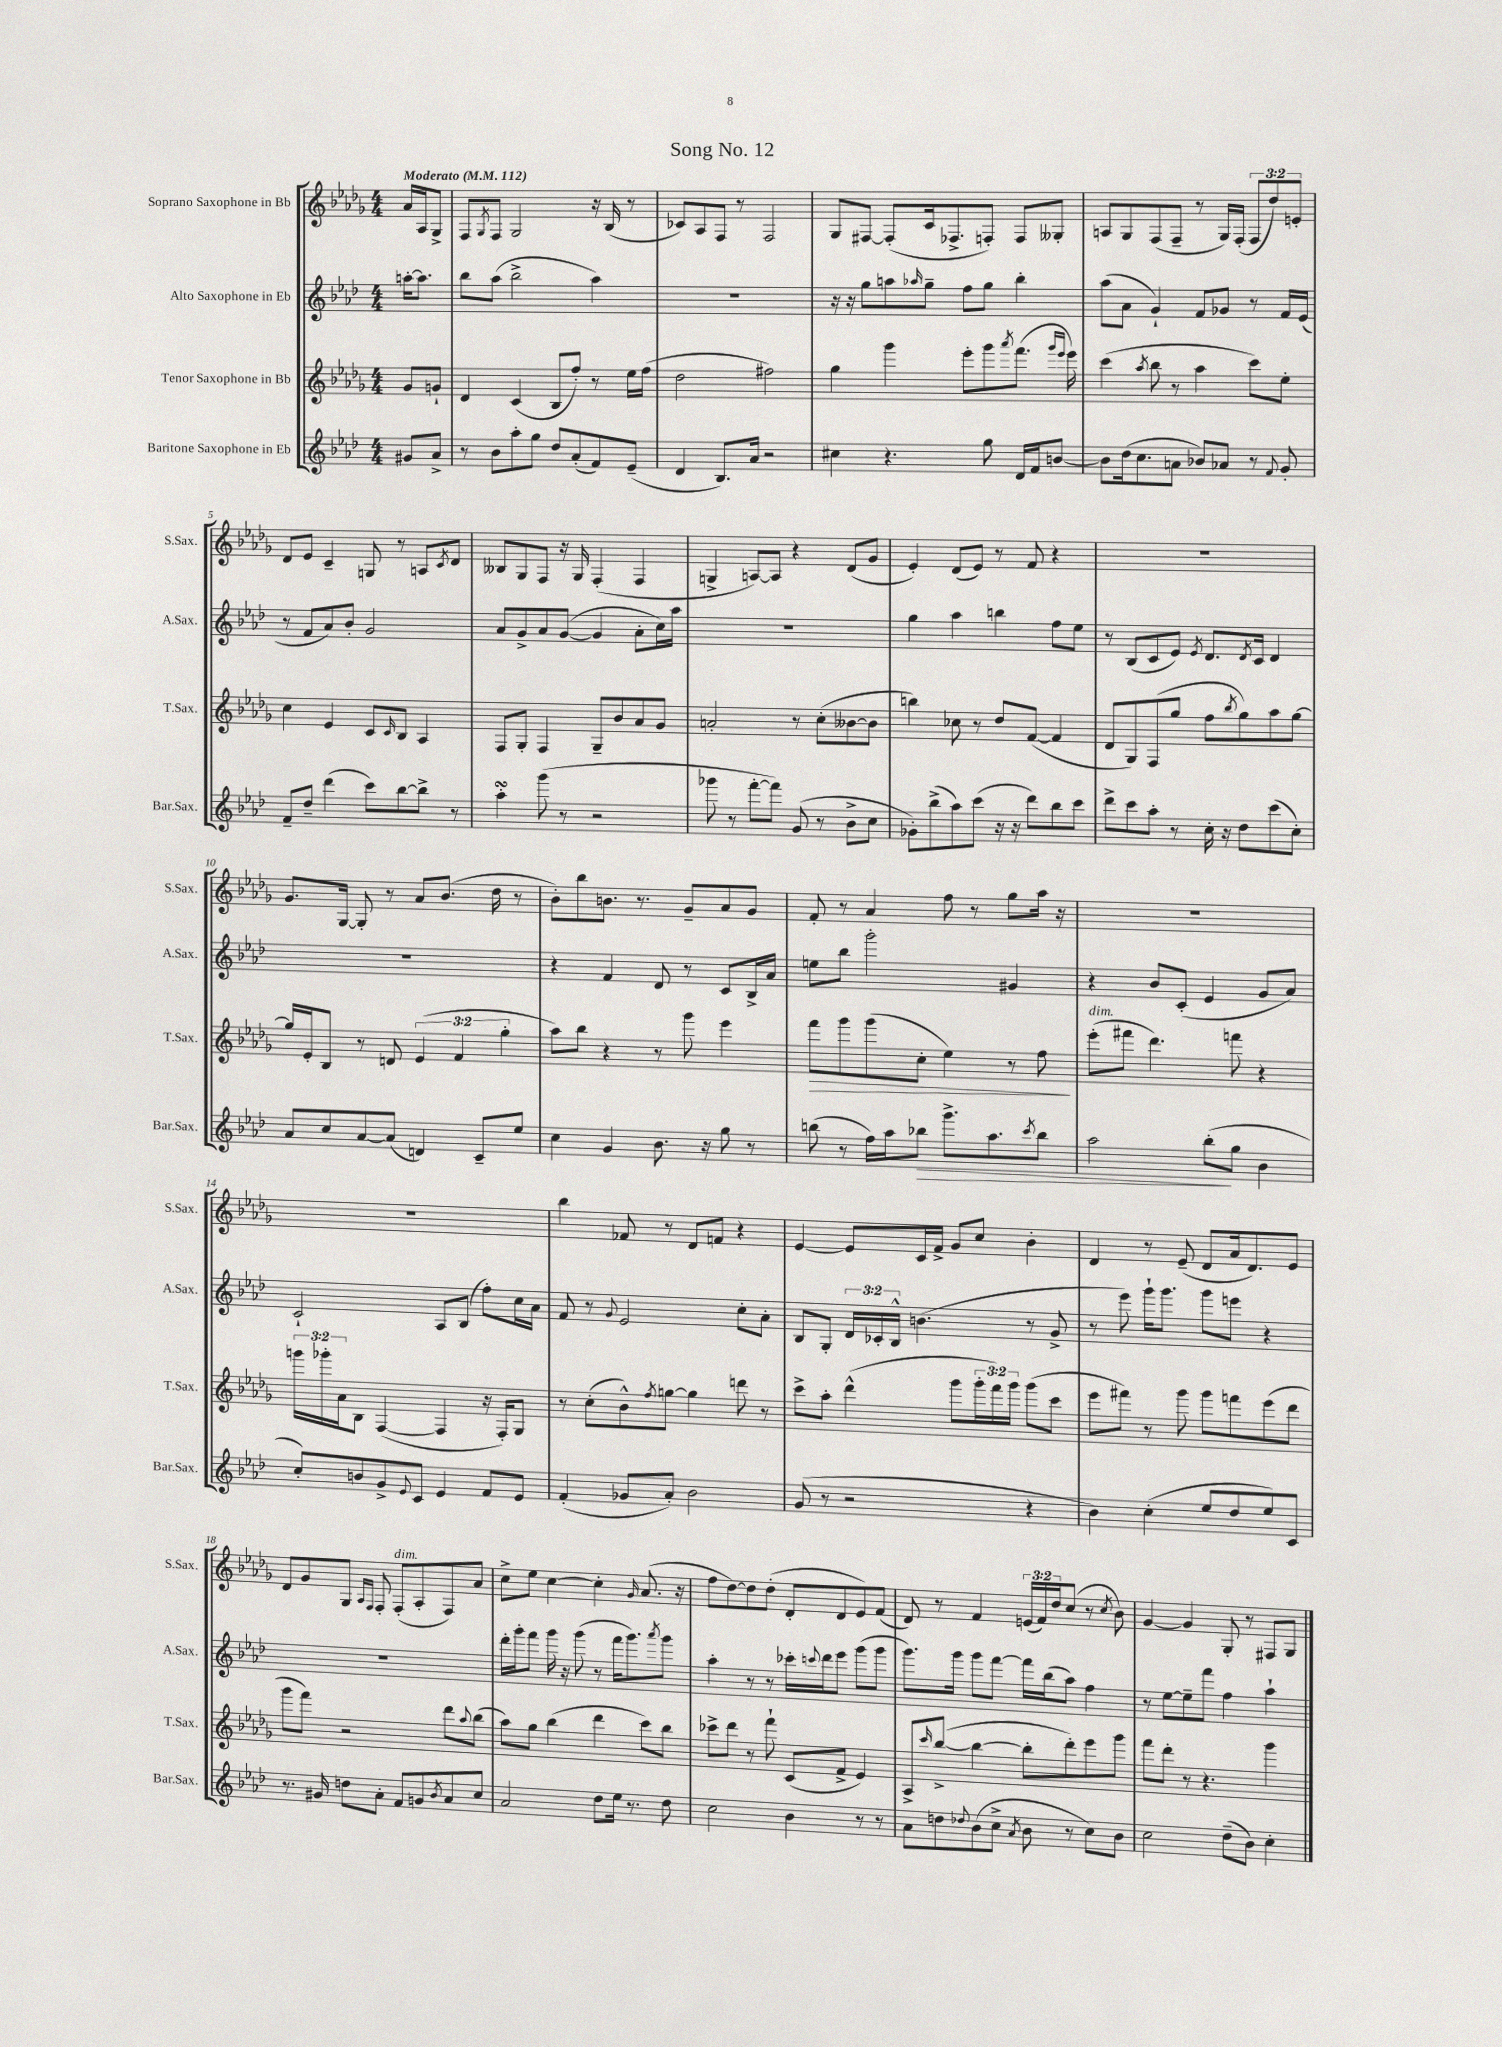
\header { title = "Song No. 12" }
<<
\new StaffGroup <<
\new Staff = "s0" \with { instrumentName = "Soprano Saxophone in Bb" shortInstrumentName = "S.Sax." } {
    \clef treble \key des \major \numericTimeSignature \time 4/4 \override Staff.TupletNumber.text = #tuplet-number::calc-fraction-text \partial 4 \tempo "Moderato" 4 = 112
    aes'16 aes16 ges8-> |
    f8 \acciaccatura { ges8 } f8 ges2 r16 bes16( r8 |
    ces'8) aes8 f8 r8 f2 |
    ges8 fis8~ fis8-.( c'16 fes8.-> f8-.) f8 geses8-. |
    a8 ges8 f8( f8-- r8 ges16) f16-.( \tuplet 3/2 { f8 des''8) e'8-. } |
    des'8 ees'8 c'4-- g8 r8 a8 \acciaccatura { c'8 } des'8 |
    beses8 ges8 f8 r16 ges16 f4-.( f4 |
    g4-> a8~) a8 r4 des'8( ges'8 |
    ees'4-.) des'8( ees'8) r8 f'8 r4 |
    R1 |
    ges'8. ges16~ ges8-. r8 aes'8 bes'8.( des''16 r8 |
    bes'8-.) bes''8 b'8. r8. ges'8-- aes'8 ges'8 |
    f'8-. r8 aes'4 f''8 r8 ges''8 aes''16 r16 |
    R1 |
    R1 |
    bes''4 fes'8 r8 des'8 f'8 r4 |
    ees'4~ ees'8 c'16 f'16-> ges'8 c''8 bes'4-. |
    des'4 r8 ees'8--( des'8 aes'16 des'8.) ees'8 |
    des'8 ges'8 ges8 \grace { aes16 f16 } f8-. f8-.^\markup { \italic "dim." }( aes8-. f8) aes'8 |
    c''8-> ees''8 c''4~ c''4-. \grace { ges'16 } aes'8.( r16 |
    f''8 des''8~) des''8 des''8-.( des'8-. des'8 ees'8) f'8( |
    des'8) r8 f'4 \tuplet 3/2 { e'16( f'16) des''16 } c''8( r8 \acciaccatura { c''8 } bes'8) |
    ges'4~ ges'4 ges8-. r8 fis8 ges8 \bar "|." |
}
\new Staff = "s1" \with { instrumentName = "Alto Saxophone in Eb" shortInstrumentName = "A.Sax." } {
    \clef treble \key aes \major \numericTimeSignature \time 4/4 \override Staff.TupletNumber.text = #tuplet-number::calc-fraction-text \partial 4
    a''16~-. a''8. |
    bes''8 aes''8( bes''2-> aes''4) |
    R1 |
    r16 r16 g''8 a''8 \grace { aes''16 } g''8-- f''8 g''8 bes''4-. |
    aes''8( aes'8 g'4-!) f'8 ges'8 r8 f'16 ees'16( |
    r8 f'8 aes'8) bes'8-. g'2 |
    aes'8 g'8-> aes'8 g'8~( g'4 aes'8-. c''16) aes''16 |
    R1 |
    g''4 aes''4 b''4 f''8 ees''8 |
    r8 bes8( c'8 ees'8) \acciaccatura { ees'8 } des'8. \acciaccatura { des'8 } c'16 des'4 |
    R1 |
    r4 f'4 des'8 r8 c'8 bes16-> aes'16 |
    e''8 bes''8 g'''2-. gis'4 |
    r4 bes'8 c'8-.( ees'4 g'8 aes'8) |
    c'2-! aes8 bes8( f''8-.) c''16 aes'16 |
    f'8 r8 \appoggiatura { g'8 } ees'2 c''8-. aes'8-. |
    bes8 g8-. \tuplet 3/2 { des'16 ces'16-. bes16-^ } b'4.( r8 g'8-> |
    r8 ees'''8) g'''16-! g'''8. g'''8 e'''8 r4 |
    R1 |
    des'''16-. g'''16-. f'''8 g'''16 r16 g'''8( r8 f'''16 g'''8.) \acciaccatura { aes'''8 } g'''8 |
    aes''4-. r8 r8 ces'''16-. \appoggiatura { c'''8 } des'''16 ees'''8 g'''8( g'''8 |
    g'''8.) g'''16 g'''8 f'''8~ f'''16 bes''16( aes''8) f''4 |
    r8 ees''8~ ees''8-- f'''8 f''4 aes''4-! \bar "|." |
}
\new Staff = "s2" \with { instrumentName = "Tenor Saxophone in Bb" shortInstrumentName = "T.Sax." } {
    \clef treble \key des \major \numericTimeSignature \time 4/4 \override Staff.TupletNumber.text = #tuplet-number::calc-fraction-text \partial 4
    ges'8 g'8-! |
    des'4 c'4( bes8 f''8-.) r8 ees''16 f''16( |
    des''2 fis''2) |
    ges''4 ges'''4 ees'''8-. ges'''8 \acciaccatura { aes'''8 } f'''8.( \grace { ges'''16 ees'''16 } ees'''16) |
    c'''4( \acciaccatura { aes''8 } bes''8 r8 aes''4 c'''8) ees''8-. |
    c''4 ees'4 c'8 \grace { c'16 } bes8 aes4 |
    f8 ges8-. f4 ges8-- bes'8 aes'8 ges'8 |
    a'2-. r8 c''8-.( beses'8~ beses'8 |
    b''4) ces''8 r8 des''8 f'8~( f'4 |
    des'8 ges8) f8( ges''8 f''8 \acciaccatura { bes''8 } ges''8) aes''8 ges''8~ |
    ges''16 ees'16-. bes8 r8 d'8 \tuplet 3/2 { ees'4( f'4 ges''4-. } |
    aes''8) bes''8 r4 r8 ges'''8 ees'''4 |
    f'''8\> ges'''8 ges'''8( c''8-. ees''4) r8 f''8\! |
    ees'''8-.^\markup { \italic "dim." }( fis'''8 des'''4.) f'''8 r4 |
    \tuplet 3/2 { g'''16 ges'''16-. aes'16 } bes8 f4~( f4 r16 f16-.) ges8 |
    r8 c''8-.( bes'8-^) \acciaccatura { f''8 } g''8~ g''4 d'''8 r8 |
    c'''8-> aes''8-. des'''4-^( ges'''8 \tuplet 3/2 { ges'''16-. f'''16) ges'''16 } ges'''8( c'''8 |
    ees'''8 fis'''8) r8 ges'''8 ges'''8 f'''8 ees'''8( des'''8 |
    ges'''8 f'''8) r2 des'''8 \appoggiatura { aes''8 } bes''8( |
    aes''8) ges''8 bes''4( des'''4 c'''8) bes''8 |
    ces'''8-> des'''8 r8 f'''8-! c'8( f'8-> ees'4) |
    aes8-> \grace { c'''16 } bes''8~->( bes''4~ bes''8-. des'''8-.) ees'''8 ges'''8 |
    f'''8 des'''8-. r8 r4. ges'''4 \bar "|." |
}
\new Staff = "s3" \with { instrumentName = "Baritone Saxophone in Eb" shortInstrumentName = "Bar.Sax." } {
    \clef treble \key aes \major \numericTimeSignature \time 4/4 \partial 4
    gis'8 aes'8-> |
    r8 bes'8 aes''8-. g''8 des''8 aes'8-.( f'8) ees'8--( |
    des'4 bes8.) aes'16 r2 |
    cis''4 r4. g''8 des'16 f'16 b'8~ |
    b'8 des''16( c''8. a'8 bes'8) aes'8 r8 \appoggiatura { f'8 } g'8-. |
    f'8-- des''8-- des'''4( c'''8) bes''8~ bes''8-> r8 |
    aes''4-.\turn g'''8( r8 r2 |
    ges'''8 r8 f'''8~-. f'''8) g'8( r8 bes'8-> c''8 |
    ges'8-.) bes''8->( aes''8) c'''8( r16 r16 des'''8) bes''8 c'''8 |
    des'''8-> c'''8 aes''8-. r8 c''16-. r16 des''8 c'''8( c''8-.) |
    aes'8 c''8 aes'8~ aes'8( d'4) c'8-- ees''8 |
    c''4 g'4 bes'8. r16 g''8 r8 |
    b''8( r8 f''16) aes''16 bes''8\> g'''8.-> aes''8. \acciaccatura { c'''8 } bes''8 |
    aes''2 bes''8-.\!( g''8 bes'4 |
    c''8-.) b'8 g'8-> \appoggiatura { ees'8 } c'8 ees'4 f'8 ees'8 |
    f'4-.( ges'8 aes'8-.) bes'2 |
    g'8( r8 r2 r4 |
    bes'4) c''4-.( ees''8 des''8 ees''8) c'8 |
    r8. gis'16 d''8 aes'8-. f'8 g'8 \acciaccatura { bes'8 } aes'8 c''8 |
    aes'2 des''8 ees''16 r8. des''8 |
    c''2 bes'4 r8 r8 |
    aes'8 d''8 \appoggiatura { des''8 } bes'8( c''8-> \acciaccatura { aes'8 } bes'8 r8 c''8) bes'8 |
    c''2 des''8--( bes'8) c''4-. \bar "|." |
}
>>
>>
